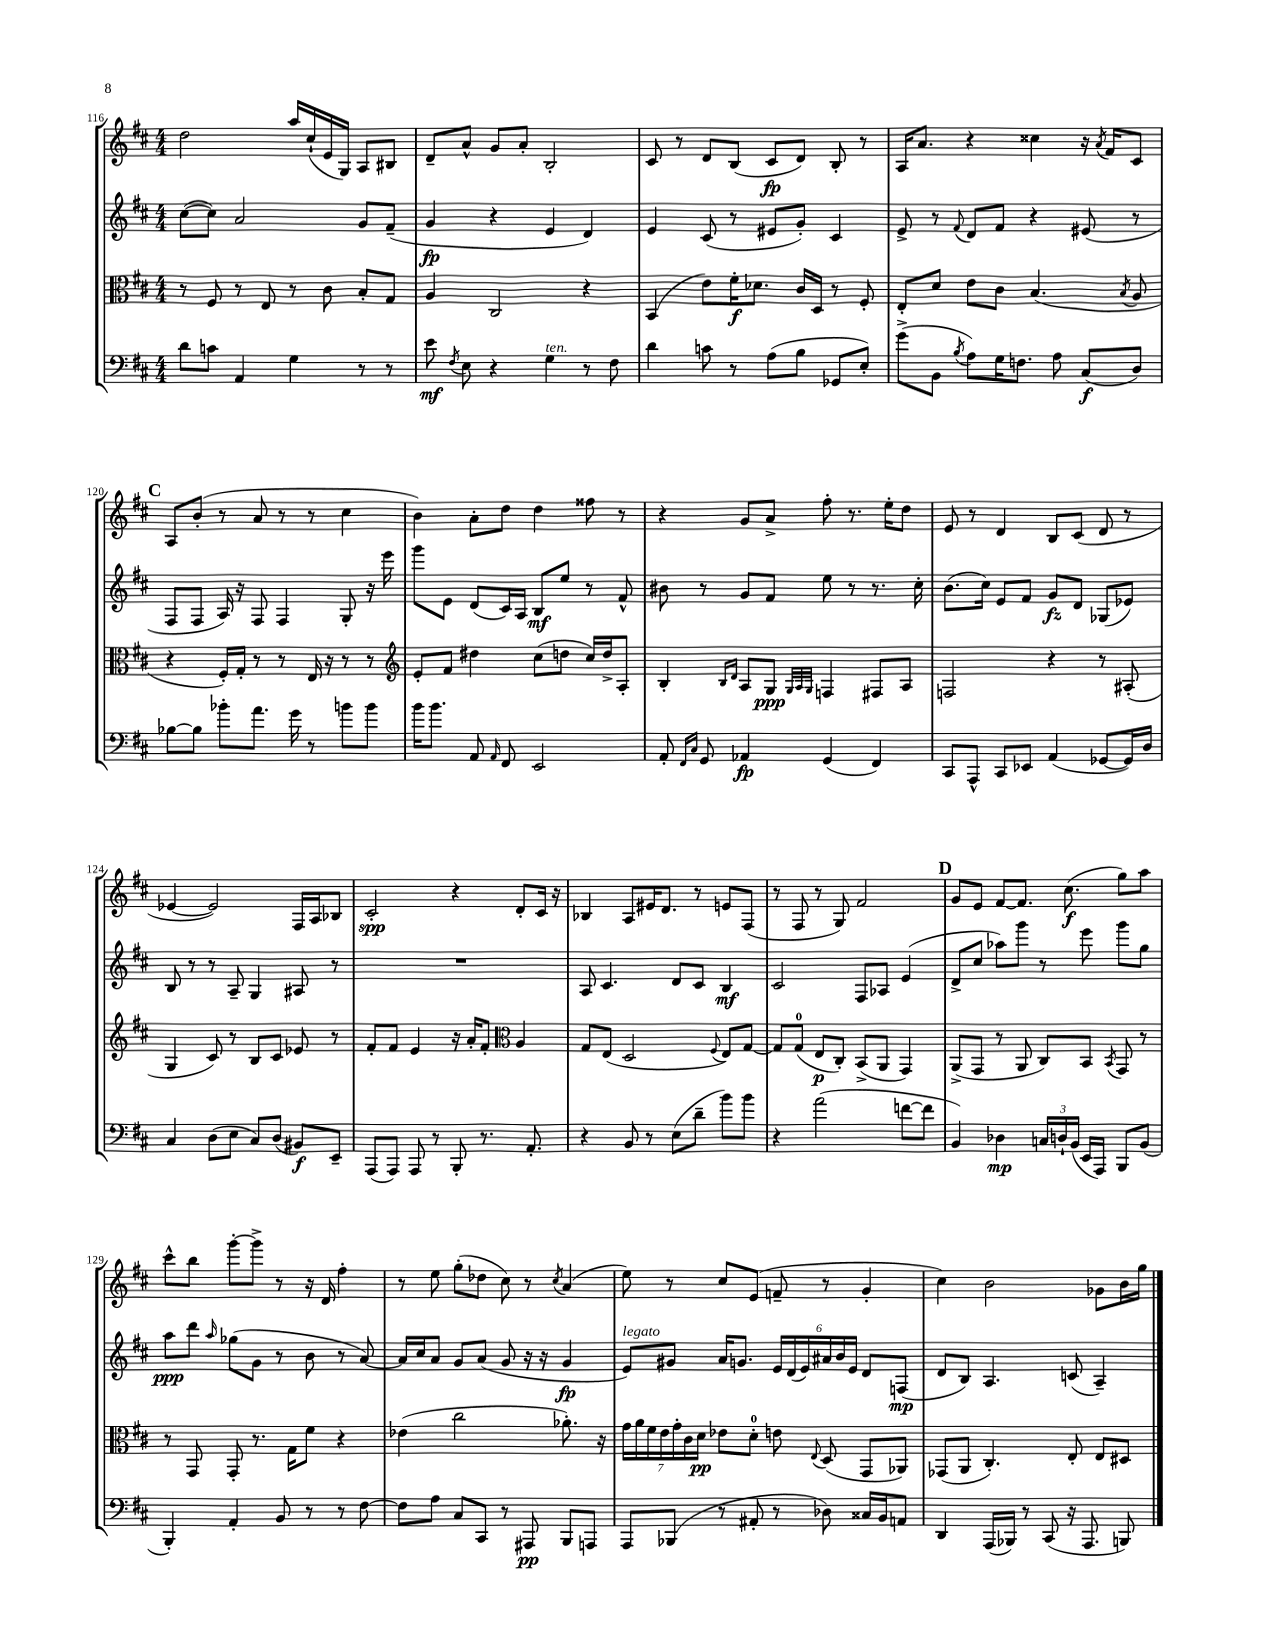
<<
\new StaffGroup <<
\new Staff = "s0" {
    \clef treble \key d \major \numericTimeSignature \time 4/4
    \autoBeamOff d''2 a''16[ cis''16-!( e'16 g16]) a8[ bis8] |
    d'8[-- a'8]-^ g'8[ a'8]-. b2-. |
    cis'8 r8 d'8[ b8]( cis'8[\fp d'8]) b8-. r8 |
    a16[ a'8.] r4 cisis''4 r16 \acciaccatura { a'8 } fis'16[ cis'8] |
    \mark \markup { \bold "C" } a8[ b'8]-.( r8 a'8 r8 r8 cis''4 |
    b'4) a'8[-. d''8] d''4 fisis''8 r8 |
    r4 g'8[ a'8]-> fis''8-. r8. e''16[-. d''8] |
    e'8 r8 d'4 b8[ cis'8]( d'8 r8 |
    ees'4~ ees'2) fis16[ a16 bes8] |
    cis'2-.\spp r4 d'8[-. cis'16] r16 |
    bes4 a8[ eis'16 d'8.] r8 e'8[ fis8]( |
    r8 fis8 r8 g8) fis'2 |
    \mark \markup { \bold "D" } g'8[ e'8] fis'8[~ fis'8.] cis''8.\f( g''8[) a''8] |
    cis'''8[-^ b''8] g'''8[~-. g'''8]-> r8 r16 d'16 fis''4-. |
    r8 e''8 g''8[-.( des''8] cis''8) r8 \acciaccatura { cis''8 } a'4( |
    e''8) r8 cis''8[ e'8]( f'8-- r8 g'4-. |
    cis''4) b'2 ges'8[ b'16 g''16] \bar "|." |
}
\new Staff = "s1" {
    \clef treble \key d \major \numericTimeSignature \time 4/4
    \autoBeamOff cis''8[~( cis''8]) a'2 g'8[ fis'8]--( |
    g'4\fp r4 e'4 d'4) |
    e'4 cis'8( r8 eis'8[ g'8]-.) cis'4 |
    e'8-> r8 \appoggiatura { fis'8 } d'8[ fis'8] r4 eis'8( r8 |
    \mark \markup { \bold "C" } fis8[ fis8] a16) r16 fis8 fis4 g8-. r16 e'''16 |
    g'''8[ e'8] d'8[( cis'16) a16] b8[\mf e''8] r8 fis'8-^ |
    bis'8 r8 g'8[ fis'8] e''8 r8 r8. cis''16-. |
    b'8.[( cis''16]) e'8[ fis'8] g'8[\fz d'8] ges8[( ees'8]) |
    b8 r8 r8 a8-- g4 ais8 r8 |
    R1 |
    a8 cis'4. d'8[ cis'8] b4\mf |
    cis'2 fis8[ aes8] e'4( |
    \mark \markup { \bold "D" } d'8[-> cis''8] aes''8[) g'''8] r8 e'''8 g'''8[ g''8] |
    a''8[\ppp d'''8] \grace { a''16 } ges''8[( g'8] r8 b'8 r8 a'8~) |
    a'16[ cis''16 a'8] g'8[ a'8]( g'8 r16 r16 g'4\fp |
    e'8[^\markup { \italic "legato" }) gis'8] a'16[ g'8.] \tuplet 6/4 { e'16[ d'16( e'16) ais'16 b'16 e'16] } d'8[ f8]\mp( |
    d'8[ b8]) a4. c'8( a4--) \bar "|." |
}
\new Staff = "s2" {
    \clef alto \key d \major \numericTimeSignature \time 4/4
    \autoBeamOff r8 fis8 r8 e8 r8 cis'8 b8[-. g8] |
    a4 cis2 r4 |
    b,4( e'8[) fis'16-.\f des'8.] cis'16[ d16] r8 fis8-. |
    e8[-. d'8] e'8[ cis'8] b4.( \acciaccatura { b8 } a8 |
    \mark \markup { \bold "C" } r4 fis16[-.) g16]-. r8 r8 e16 r16 r8 r8 |
    \clef treble e'8[-. fis'8] dis''4 cis''8[( d''8] cis''16[) d''16-> a8]-. |
    b4-. \grace { b16[ d'16] } a8[ g8]\ppp \grace { g32[ a32 g32] } f4 fis8[ a8] |
    f2 r4 r8 ais8-.( |
    g4 cis'8) r8 b8[ cis'8] ees'8 r8 |
    fis'8[-. fis'8] e'4 r16 a'16[-. fis'8]-. \clef alto a4 |
    g8[ e8]( d2 \appoggiatura { fis8 } e8[) g8]~ |
    g8[ g8]-0( e8[\p cis8]-.) b,8[->( a,8] g,4) |
    \mark \markup { \bold "D" } a,8[->( g,8] r8 a,8 cis8[) b,8] \acciaccatura { b,8 } g,8 r8 |
    r8 g,8 g,8-. r8. g16[ fis'8] r4 |
    ees'4( cis''2 aes'8.-.) r16 |
    \tuplet 7/4 { g'16[ a'16 fis'16 e'16 g'16-. cis'16 d'16]\pp } ees'8[ d'8]-0-. e'8 \appoggiatura { e8 } d8( g,8[ aes,8]) |
    ges,8[( a,8] cis4.-.) e8-. e8[ dis8] \bar "|." |
}
\new Staff = "s3" {
    \clef bass \key d \major \numericTimeSignature \time 4/4
    \autoBeamOff d'8[ c'8] a,4 g4 r8 r8 |
    e'8\mf \acciaccatura { fis8 } e8 r4 g4^\markup { \italic "ten." } r8 fis8 |
    d'4 c'8 r8 a8[( b8] ges,8[ e8]-.) |
    g'8[->( b,8] \acciaccatura { b8 } a8[) g16 f8.] a8 cis8[\f( d8]) |
    \mark \markup { \bold "C" } bes8[~ bes8] bes'8[-. a'8.] g'16 r8 b'8[ b'8] |
    b'16[ b'8.] a,8 \grace { a,16 } fis,8 e,2 |
    a,8-. \grace { fis,16[ cis16] } g,8 aes,4\fp g,4( fis,4) |
    cis,8[ a,,8]-^ cis,8[ ees,8] a,4( ges,8[~ ges,16) d16] |
    cis4 d8[( e8] cis8[) d8]( bis,8[\f) e,8]-- |
    a,,8[( a,,8]) a,,8 r8 b,,8-. r8. a,8.-. |
    r4 b,8 r8 e8[( d'8]-- b'8[) b'8] |
    r4 a'2( f'8[~ f'8] |
    \mark \markup { \bold "D" } b,4) des4\mp \tuplet 3/2 { c16[ d16-! b,16]( } e,16[ a,,16]) b,,8[ b,8]( |
    b,,4-.) a,4-. b,8 r8 r8 fis8~ |
    fis8[ a8] cis8[ cis,8] r8 ais,,8\pp b,,8[ a,,8] |
    a,,8[ bes,,8]( r8 ais,8-. r8 des8) cisis16[ b,16 a,8] |
    d,4 a,,16[( bes,,16]) r8 cis,8( r16 a,,8. b,,8) \bar "|." |
}
>>
>>
\layout { \context { \Score currentBarNumber = #116 } }
